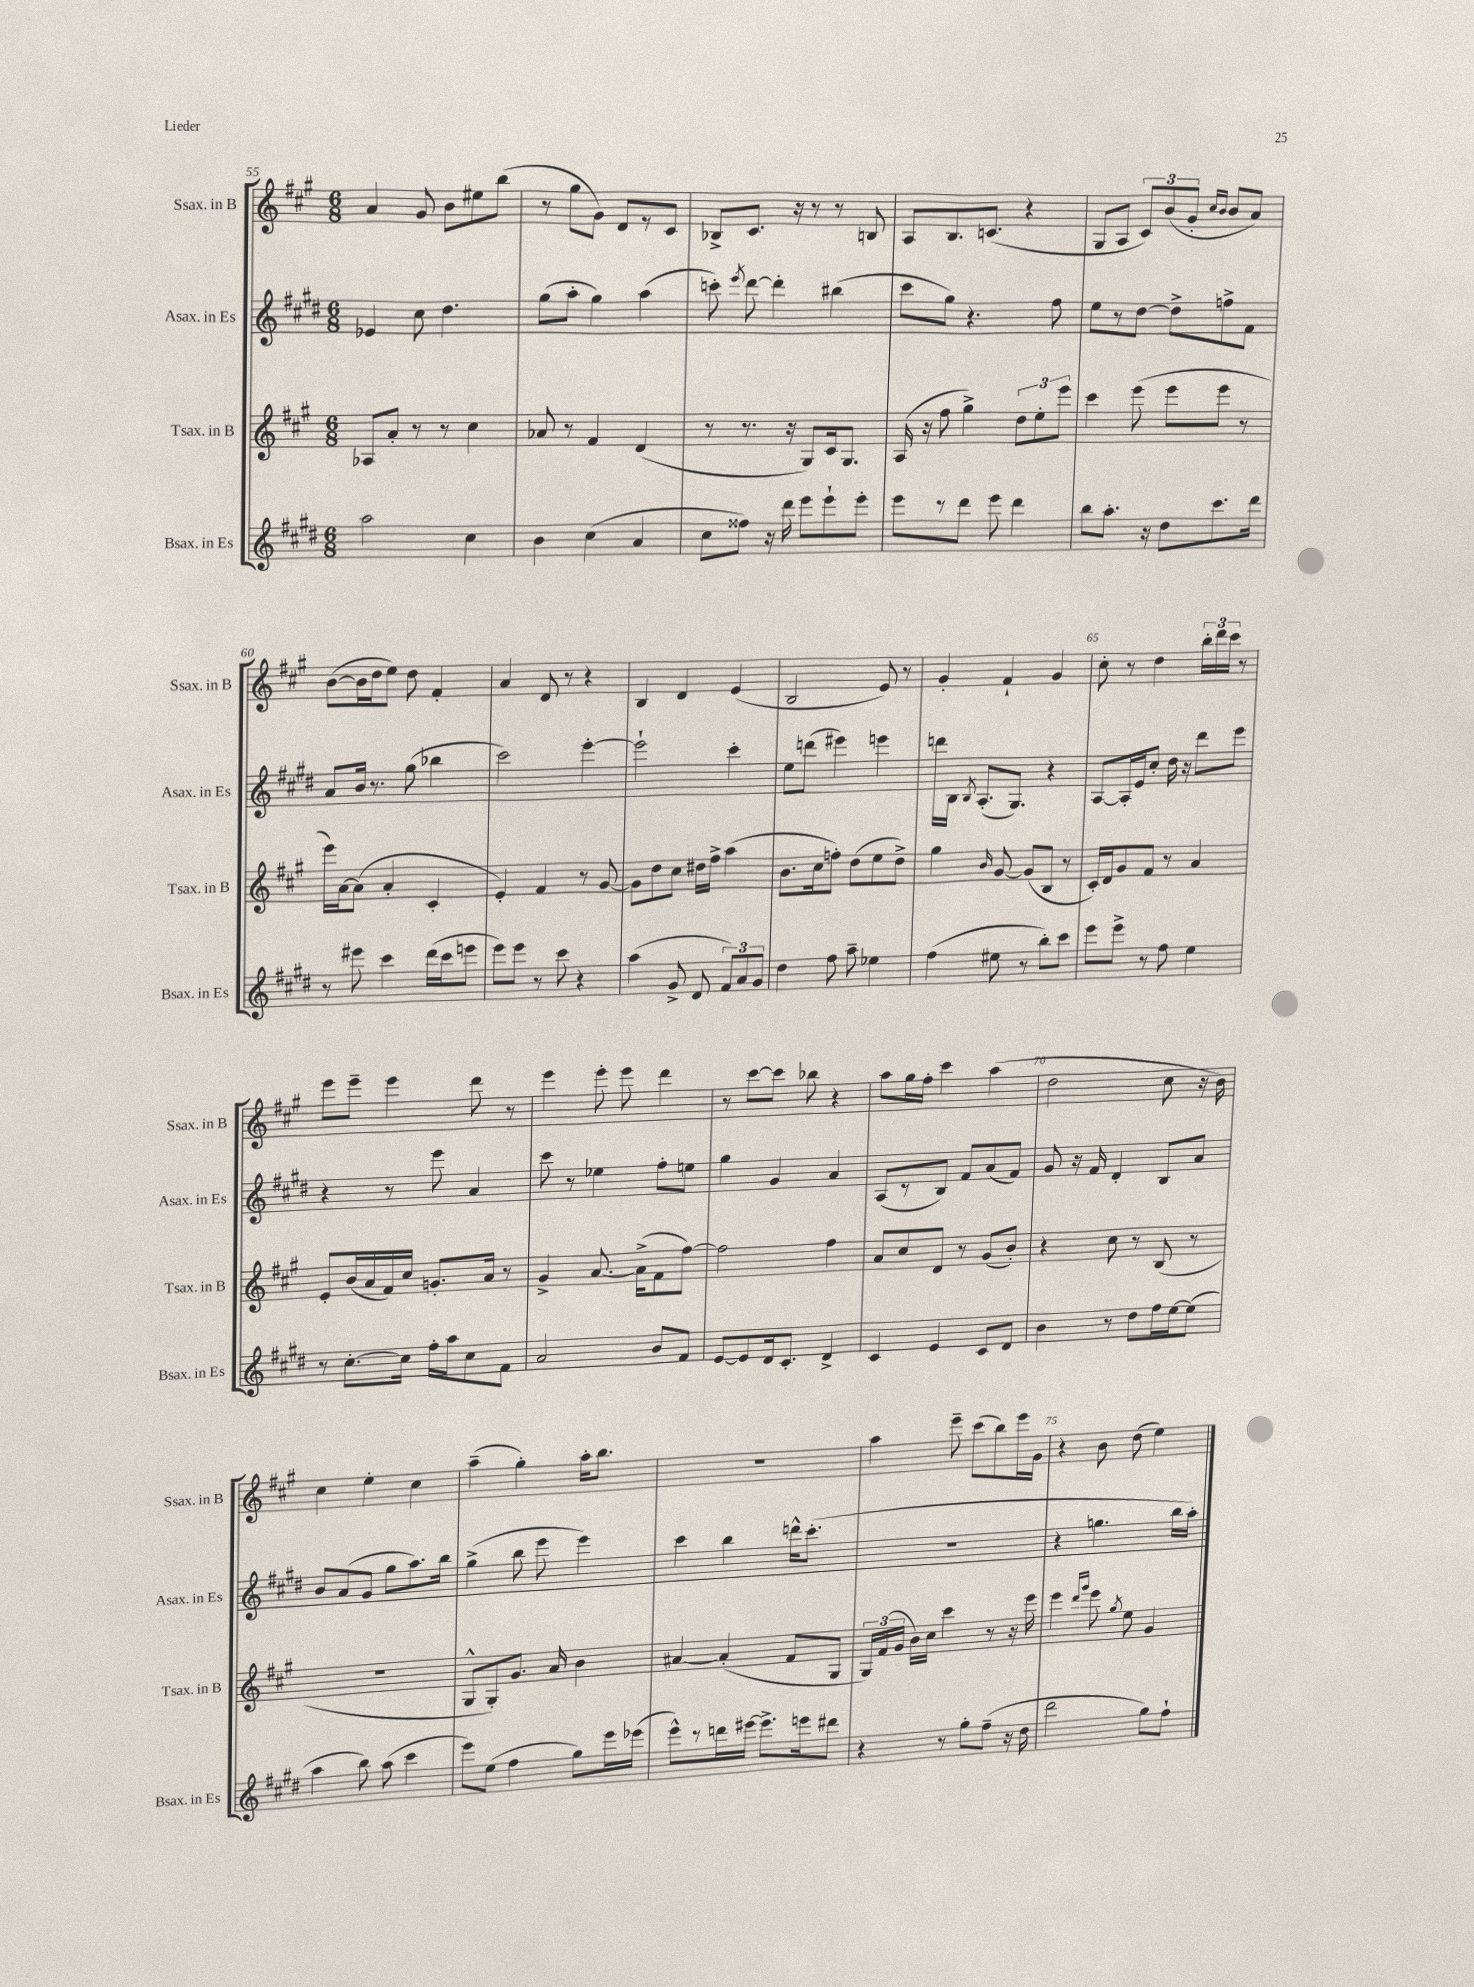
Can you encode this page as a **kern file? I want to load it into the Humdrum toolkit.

**kern	**kern	**kern	**kern
*staff4	*staff3	*staff2	*staff1
*clefG2	*clefG2	*clefG2	*clefG2
*k[f#c#g#d#]	*k[f#c#g#]	*k[f#c#g#d#]	*k[f#c#g#]
*M6/8	*M6/8	*M6/8	*M6/8
2aa\	8A-/L	4e-/	4a/
.	8a'/J	.	.
.	8r	8cc#\	8g#/
.	8r	4.dd#\	8b\L
4cc#\	4cc#\	.	8ee#\
.	.	.	(8bb\J
=	=	=	=
4b\	8a-/	(8gg#\L	8r
.	8r	8aa'\J	8gg#\L
(4cc#\	4f#/	4gg#\)	8g#\J)
.	.	.	8d/L
4a/	(4d/	(4aa\	8r
.	.	.	8c#/J
=	=	=	=
8cc#\L	8r	8ccc'\)	8B-^/L
.	.	8qeee/	.
8ff##\J)	8.r	[8ddd#\	8.c#/J
16r	.	4ddd#'\]	.
16ddd#\	16r	.	16r
8eee\L	8G#/L)	.	8r
8eee`\	16c#/k	(4bb#\	8r
.	8.G#/J	.	.
8eee'\J	.	.	8B/
=	=	=	=
8eee\L	(16A/	8ccc#\L	8A/L
.	16r	.	.
8r	8ff#\	8gg#\J)	8.B/
8ddd#\J	4gg#^\)	4.r	.
.	.	.	(8.c/J
8eee\	.	.	.
4ddd#\	12dd\L	.	4r
.	12ee'\	.	.
.	.	8ff#\	.
.	12eee\J	.	.
=	=	=	=
8bb\L	4ccc#\	8ee\L	8G#/L
8.aa'\J	.	8r	8A/J
.	(8eee\	[8dd#\J	12c#/L)
16r	.	.	.
.	.	.	(12b/
8dd#\L	8eee\L	8dd#^\]L	.
.	.	.	12g#'/J
.	.	.	16qqcc#/LL
.	.	.	16qqb/JJ
8.ccc#\	8eee\J	8ff^\	8b/L
.	8r	8f#\J	8a/J)
16ddd#\Jk	.	.	.
=	=	=	=
8r	16eee\LL)	8a/L	([8b\L
.	[16a\J	.	.
8eee#\	(8a\]J	16b/Jk	16b\]L
.	.	8.r	16dd\J
4ccc#\	4a'/	.	8ee\J)
.	.	(8gg#\	8dd\
(16ddd#\LL	4c#'/	4bb-\	4f#'/
16ccc#\J	.	.	.
8eee\J	.	.	.
=	=	=	=
8eee\L)	4e'/)	2ccc#\)	4a/
8eee\J	.	.	.
8r	4f#/	.	8d/
8ccc#\	.	.	8r
4r	8r	[4eee'\	4r
.	[8g#/	.	.
=	=	=	=
(4aa\	8g#\]L	2eee`\]	4B/
.	8dd\	.	.
8g#^/	8cc#\J	.	4d/
8d#/	16dd#\LL	.	.
.	16ff#^\JJ	.	.
12f#/L)	(4aa\	4ccc#'\	(4e/
12a/	.	.	.
12g#/J	.	.	.
=	=	=	=
4dd#\	8.b\L	8ee\L	2B/
.	.	(8ddd\J	.
.	16cc#\k	.	.
8ff#\	8ff'\J)	4eee#\)	.
8aa~\	(8dd\L	.	.
4ee-\	8ee\	4eee\	8e/)
.	8dd^\J)	.	8r
=	=	=	=
(4ff#\	4gg#\	16ddd\LL	4g#'/
.	.	16B\JJ	.
.	.	8qB/	.
.	.	(8.A'/L	.
.	16qqb/	.	.
8ee#\	[8g#/	.	4f#`/
.	.	8.G#/J)	.
8r	(8g#/]L	.	.
8bb'\L)	8B/J	4r	4g#/
8ccc#\J	8r	.	.
=	=	=	=
8eee\L	16c#'/LL)	[8A/L	8cc#'\
.	16d/J	.	.
8eee^\J	8g#/	16A'/]L	8r
.	.	16e/J	.
8r	8f#/J	8cc#'/J	4dd\
8ff#\	8r	16dd#\	.
.	.	16r	.
4ee\	4a/	8ddd#\L	24bb'\LL
.	.	.	24ddd\
.	.	.	24ccc#\JJ
.	.	8eee\J	8r
=	=	=	=
8r	8e'/L	4r	8eee\L
[8.cc#'\L	(16b/L	.	8eee~\J
.	16a/	.	.
.	16f#/)	8r	4eee\
16cc#\]Jk	16cc#/JJ	.	.
16ff#'\LL	8.g'/L	8eee\	.
16aa\J	.	.	.
8cc#\	.	4a/	8ddd\
.	16a/Jk	.	.
8f#\J	8r	.	8r
=	=	=	=
2a/	4g#^/	8ccc#\	4eee\
.	.	8r	.
.	[8.a/	4ee-\	8eee'\
.	.	.	8eee\
.	(16a^\]LK	.	.
8b/L	8f#\	8ff#'\L	4ddd\
8f#/J	[8ff#\J)	8ee\J	.
=	=	=	=
[8e/L	2ff#\]	4gg#\	8r
8e/]	.	.	[8ccc#\L
16d#/k	.	4g#/	8ccc#\]J
8.c#'/J	.	.	.
.	.	.	8bb-\
4d#^/	4ff#\	4a/	4r
=	=	=	=
4c#/	8a/L	(8A/L	8aa\L
.	8cc#/	8r	16gg#\L
.	.	.	16ff#'\JJ
4e/	8d/J	8B/J)	4ccc#\
.	8r	8f#/L	.
8c#/L	(8g#/L	(8a/	(4aa\
8d#/J	8b'/J)	8f#/J)	.
=	=	=	=
4b\	4r	8g#/	2dd\
.	.	16r	.
.	.	16f#/	.
8r	8cc#\	4d#'/	.
8dd#\L	8r	.	.
16ff#\L	(8B/	8B/L	8cc#\
[16ee\J	.	.	.
(8ee\]J	8r	8a/J	16r
.	.	.	16b\)
=	=	=	=
4aa\	2.r	8b/L	4cc#\
.	.	(8a/	.
8bb\)	.	8g#/J	4ee'\
(8aa\	.	8gg#\L	.
4ccc#\	.	8.aa\)	4cc#\
.	.	16bb\Jk	.
=	=	=	=
8eee\L)	8G#^^/L	(4gg#^\	(4aa~\
(8ee\J	8G#'/)	.	.
4ff#\	8.g#/J	8bb\	4gg#'\)
.	.	8eee\	.
.	16a/	.	.
8gg#\L)	4b\	4eee\)	16aa'\LK
.	.	.	8.bb\J
16eee\L	.	.	.
(16eee-\JJ	.	.	.
=	=	=	=
8eee^^\L)	[4a#/	4ccc#\	2.r
8r	.	.	.
16ddd\L	(4a#'/]	4bb\	.
[16eee#\JJ	.	.	.
8.eee#^\]L	.	.	.
.	8f#/L	16ddd^^\LK	.
16eee\k	.	(8.ccc#'\J	.
8ddd#\J	8G#/J	.	.
=	=	=	=
4r	24G#/LL)	2.r	4aa\
.	(24f#/	.	.
.	24g#/JJ	.	.
.	16b\LL)	.	.
.	16cc#\JJ	.	.
8r	4ccc#\	.	8eee~\
8gg#'\L	.	.	(8ccc#\L
(8ff#~\J	8r	.	8bb\)
16r	16r	.	16eee\L
16dd#\	16eee\	.	16g#\JJ
=	=	=	=
2ddd#\	4eee\	4r	4r
.	16qqddd/LL	.	.
.	16qqggg#/JJ	.	.
.	8eee\	4.gg\	8b\
.	8qgg#/	.	.
.	8ee\	.	(8dd\
8gg#\L)	4g#/	.	4ee\)
8ff#`\J	.	16bb\LL	.
.	.	16aa'\JJ)	.
==	==	==	==
*-	*-	*-	*-
